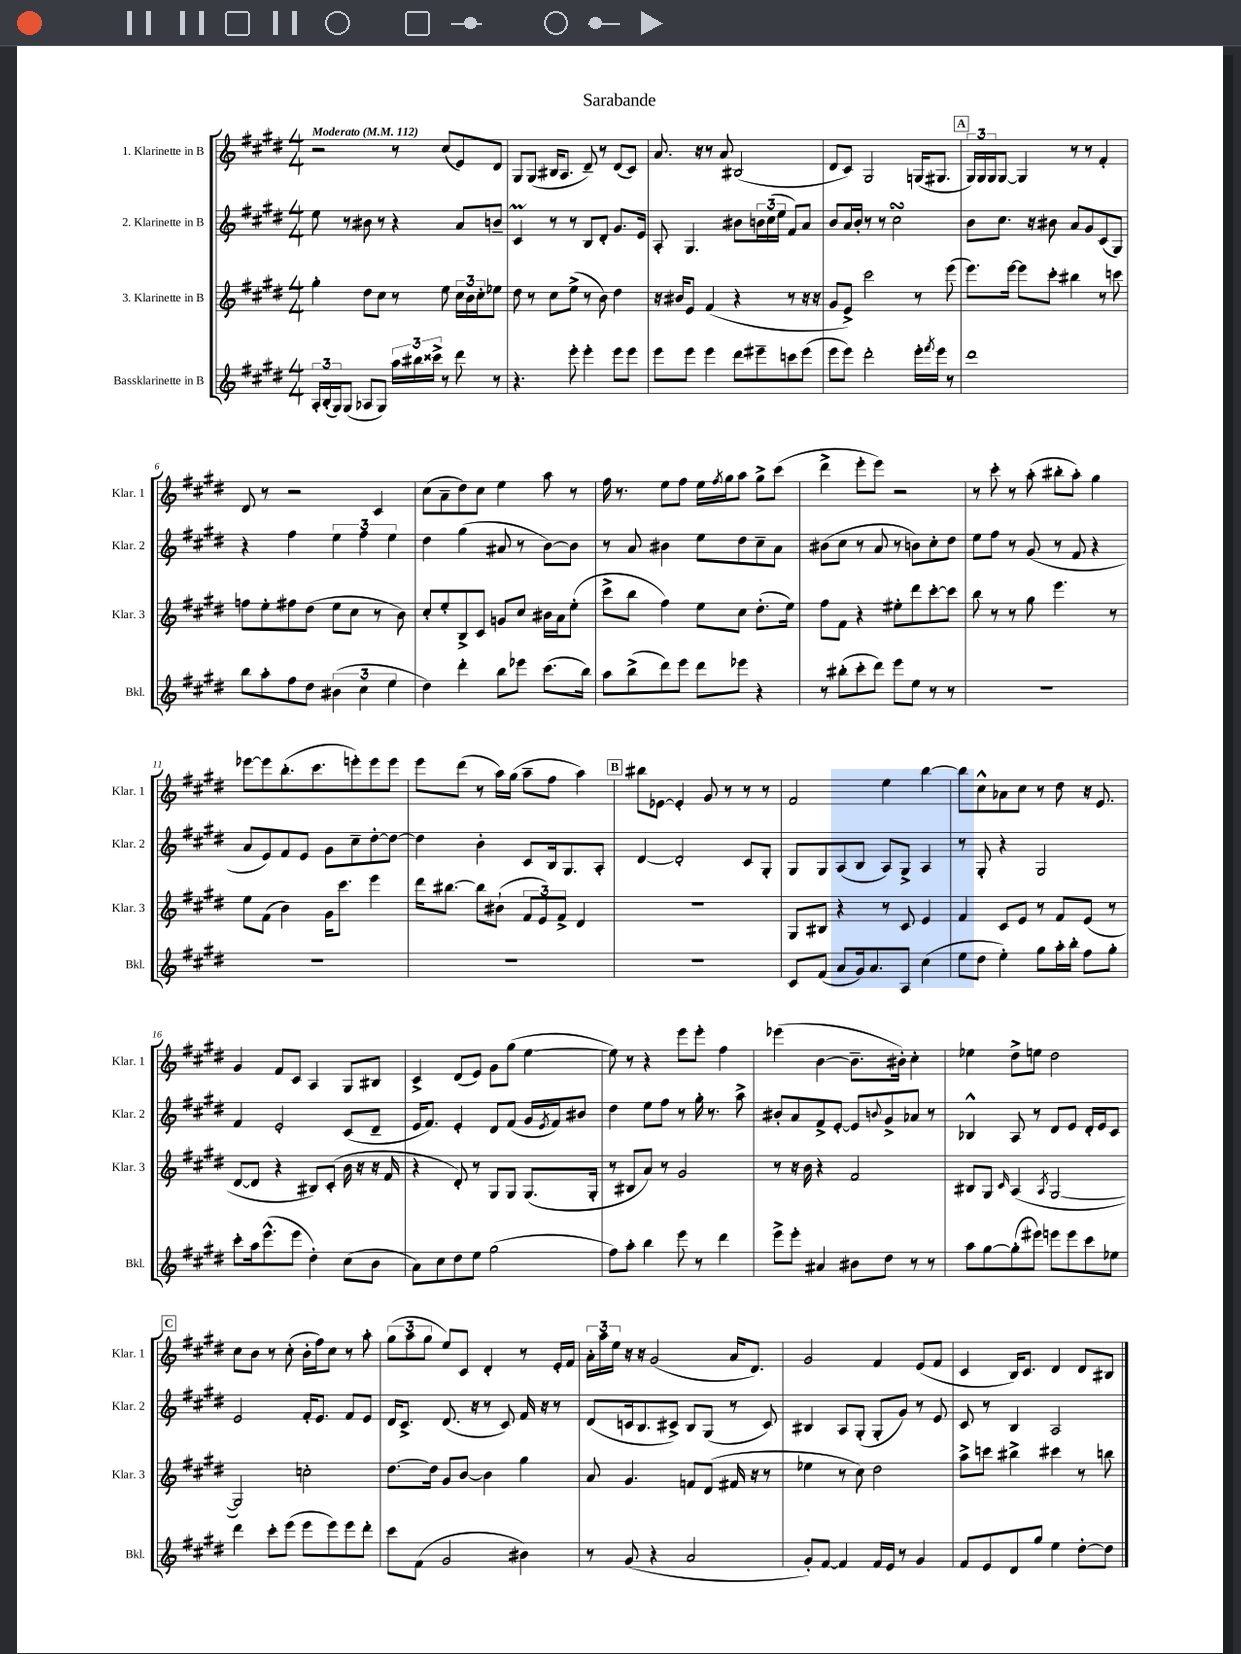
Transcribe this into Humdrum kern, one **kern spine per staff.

**kern	**kern	**kern	**kern
*staff4	*staff3	*staff2	*staff1
*clefG2	*clefG2	*clefG2	*clefG2
*k[f#c#g#d#]	*k[f#c#g#d#]	*k[f#c#g#d#]	*k[f#c#g#d#]
*M4/4	*M4/4	*M4/4	*M4/4
*MM112	*MM112	*MM112	*MM112
24A'	4gg#'	8ee	2r
(24B'	.	.	.
24G#)	.	.	.
(8G#	.	8r	.
8A-	8dd#	8b#	.
8G#)	8cc#	8r	.
24aa	8r	4r	8r
24bb#	.	.	.
24ccc##^	.	.	.
8r	8ee	.	(8cc#
8ddd#	24cc#	8a	8e)
.	24b	.	.
.	24cc#'	.	.
8r	8ee-	8b~	8d#
=	=	=	=
4.r	8dd#	4c#	8G#
.	8r	.	(8G#
.	8cc#	8r	16B#
.	.	.	8.A
8eee'	(8ee^	8r	.
4eee'	8r	8B	8d#~)
.	8b)	8d#'	8r
8eee	4dd#	8.g#	(8d#
8eee	.	.	8c#)
.	.	16e	.
=	=	=	=
8eee	16r	8A'	8.a
.	16b#	.	.
8eee	8e	4.G#	.
.	.	.	16r
4eee	(4f#	.	8r
.	.	.	8a
8ddd#	4r	8b#	(2B#
8eee#~	.	24b	.
.	.	(24cc#	.
.	.	24ee	.
8ccc	8r	8f#)	.
(8eee#	16r	8a	.
.	16r	.	.
=	=	=	=
8eee	8g#	8b	8d#
8eee)	8e^)	16a	8c#)
.	.	16b'	.
2ddd#'	2ccc#	8r	2G#
.	.	8r	.
.	.	2cc#	.
16eee'	8r	.	(16G
8qfff#	.	.	.
16eee	.	.	8.G#
8r	(8eee	.	.
=	=	=	=
1ddd#	8.eee)	8b	24G#)
.	.	.	24G#
.	.	.	24G#
.	.	8.cc#	[8G#
.	[16eee	.	.
.	8eee]	.	4G#]
.	.	16r	.
.	8ccc#'	8b#	.
.	4bb#	8a	8r
.	.	8g#	8r
.	8r	(8c#	4f#'
.	8ccc	8G#)	.
=	=	=	=
8bb	8ff	4r	8d#
8aa'	8ee'	.	8r
8ff#	8ff#	4ff#	2r
8dd#	(8dd#	.	.
(6b#	8ee	6ee	.
.	8cc#	.	.
6cc#	.	6ff#	.
.	8r	.	4c#
6ee	.	6ee	.
.	8b)	.	.
=	=	=	=
4dd#)	8cc#'	4dd#	(8cc#
.	8ee'	.	8a~
4ddd#'	8B^	(4gg#	8dd#)
.	8c#	.	8cc#
8bb	8g	8a#	4ee
8eee-	8cc#	8r	.
(8.ccc#	16b#	[8b)	8aa
.	16a	.	.
.	(8ee'	8b]	8r
16bb)	.	.	.
=	=	=	=
8aa	8ccc#^	8r	16ff#
.	.	.	8.r
(8bb^	8bb	8a	.
8ddd#)	4ff#)	4b#	8ee
8eee	.	.	8ff#
8ddd#	8ee	8ee	16ee
.	.	.	8qff#
.	.	.	16gg#
8eee-	8cc#	8dd#	8aa
4r	(8.dd#'	8cc#~	8gg#^
.	.	8a	(8ccc#
.	16ee)	.	.
=	=	=	=
8r	8ff#	(8b#	4ddd#^
(8bb#'	8f#	8cc#	.
8ccc#'	4r	8r	8eee'
8ddd#)	.	8a	8eee)
8eee	8ee#'	8r	2r
8ee	8ddd#	8b)	.
8r	[8ccc#'	8cc#'	.
8r	8ccc#]	8dd#	.
=	=	=	=
1r	8bb	8ee	8r
.	8r	8ff#	8ccc#'
.	8r	8r	8r
.	8gg#	(8g#	(8aa'
.	4.eee	8r	8bb#'
.	.	8f#	8aa')
.	.	4r	4gg#
.	8r	.	.
=	=	=	=
1r	8ee	8a	[8eee-
.	(8f#	8e)	8eee-]
.	4b)	8f#	(8.bb'
.	.	8e	.
.	.	.	8.ccc#
.	16g#	8g#	.
.	8.ccc#	.	.
.	.	8cc#~	8eee')
.	4eee	[8dd#'	8eee
.	.	8dd#_	8eee
=	=	=	=
1r	16ddd#	4dd#]	8eee
.	[8.bb#	.	.
.	.	.	(8ddd#
.	8bb#]	4b'	8r
.	(8b#`	.	16aa)
.	.	.	(16gg#
.	12f#	8c#	8aa~
.	12e)	.	.
.	.	16B	8ff#
.	12f#^	.	.
.	.	8.G#	.
.	4d#	.	4aa)
.	.	8A'	.
=	=	=	=
1r	1r	[4d#	8bb#
.	.	.	[8e-
.	.	2d#']	4e-']
.	.	.	8g#
.	.	.	8r
.	.	8c#	8r
.	.	8G#'	8r
=	=	=	=
8c#	8G#	8G#	2f#
(8f#	8B#	8G#	.
8a	4r	(8A	.
16g#)	.	8B	.
8.a	.	.	.
.	8r	8A)	4ee
8A	8c#	8G#^	.
(4cc#	4e	4A	[4bb
=	=	=	=
8ee	4f#	8r	8bb]
8dd#	.	8G#'	8cc#^^
4ee')	8c#	4r	8a-
.	8e	.	8cc#
8gg#	8r	2G#	8r
16aa'	8f#	.	8dd#
16bb'	.	.	.
8ff#	(8e	.	16r
.	.	.	8.e
8gg#'	8r	.	.
=	=	=	=
8ccc#'	[8d#	4f#	4g#
16aa	8d#]	.	.
(8.eee^^	.	.	.
.	4r	2e'	8f#
8eee	.	.	8c#
4dd#')	8B#)	.	4A
.	(8c#'	.	.
(8cc#	16b	(8c#	8G#
.	16r	.	.
8b	16r	8d#~	8B#
.	16f#	.	.
=	=	=	=
8a)	4r	16e	4c#^
.	.	8.f#)	.
8cc#	.	.	.
8dd#	8d#')	4e'	(8d#
8ee	8r	.	8e)
(2gg#	8G#	8d#	8g#
.	8G#	(8f#	(8gg#
.	(8.G#	16g#	[4ee
.	.	8qe	.
.	.	16f#)	.
.	.	8b#	.
.	16G#'	.	.
=	=	=	=
8ff#)	8r	4dd#	8ee])
8aa'	8B#	.	8r
4bb	8a)	8ee	4r
.	8r	8ff#	.
8eee	2g#	8r	8eee
8r	.	16gg#'	8eee'
.	.	8.r	.
4ddd#	.	.	4ff#
.	.	8aa^	.
=	=	=	=
8eee^	8r	8b#'	(4eee-
8eee'	16r	8a	.
.	16b	.	.
4a#	4r	8f#^	[4b
.	.	[8e'	.
8b#	2f#	8e]	8.b~]
.	.	8qqb	.
8dd#	.	8g#^	.
.	.	.	16b#')
8r	.	8a-	4cc#'
8r	.	8r	.
=	=	=	=
8aa	8B#	4B-^^	4ee-
[8gg#	8G#	.	.
.	16qqc#	.	.
(8gg#']	(4A	8A	8dd#^
8eee#)	.	8r	8ee
.	8qA	.	.
8eee	[2G#	8d#	2dd#
8eee	.	8e	.
8ccc#	.	16d#'	.
.	.	16e	.
8ee-	.	8c#	.
=	=	=	=
4ddd#	2G#])	2e	8cc#
.	.	.	8b
8ccc#'	.	.	8r
(8eee	.	.	(8cc#'
8eee	2cc'	16f#'	16b'
.	.	8.e	16ff#)
8eee)	.	.	8cc#
8eee	.	8f#	8r
8ddd#'	.	8e	8aa'
=	=	=	=
8ccc#	[8.dd#	16d#	(12gg#
.	.	8.c#^	.
.	.	.	12aa
(8f#	.	.	.
.	.	.	12gg#
.	16dd#]	.	.
2g#	8g#	(8.d#	8ee)
.	[8b	.	8c#
.	.	16r	.
.	4b]	8r	4d#'
.	.	8c#)	.
4b#)	4gg#	16f#	8r
.	.	16r	.
.	.	8r	16e'
.	.	.	16f#
=	=	=	=
8r	8a	(8d#	24a'
.	.	.	24aa
.	.	.	24ee
(8g#	4.g#	16c	16r
.	.	8.B	16r
4r	.	.	(2g#
.	.	8c#^)	.
2a	8f	8B	.
.	(8d#	(8G#	.
.	16f#	8r	16a
.	16r	.	8.d#)
.	8r	8c#)	.
=	=	=	=
8g#')	4ee-	4B#	2g#
[8f#	.	.	.
4f#]	8r	8A	.
.	8cc#)	(8G#'	.
16f#	2dd#	8G#'	4f#
16e	.	.	.
8r	.	8g#)	.
4g#	.	8r	(8e
.	.	8e	8f#
=	=	=	=
8f#	8aa^	8c#	4c#
8e	8ccc	8r	.
8d#	4bb#^	4B	16B)
.	.	.	8.c#
8gg#	.	.	.
4ee	4ccc#	2A	4d#
[8dd#'	8r	.	8d#
8dd#]	8bb	.	8B#
==	==	==	==
*-	*-	*-	*-
